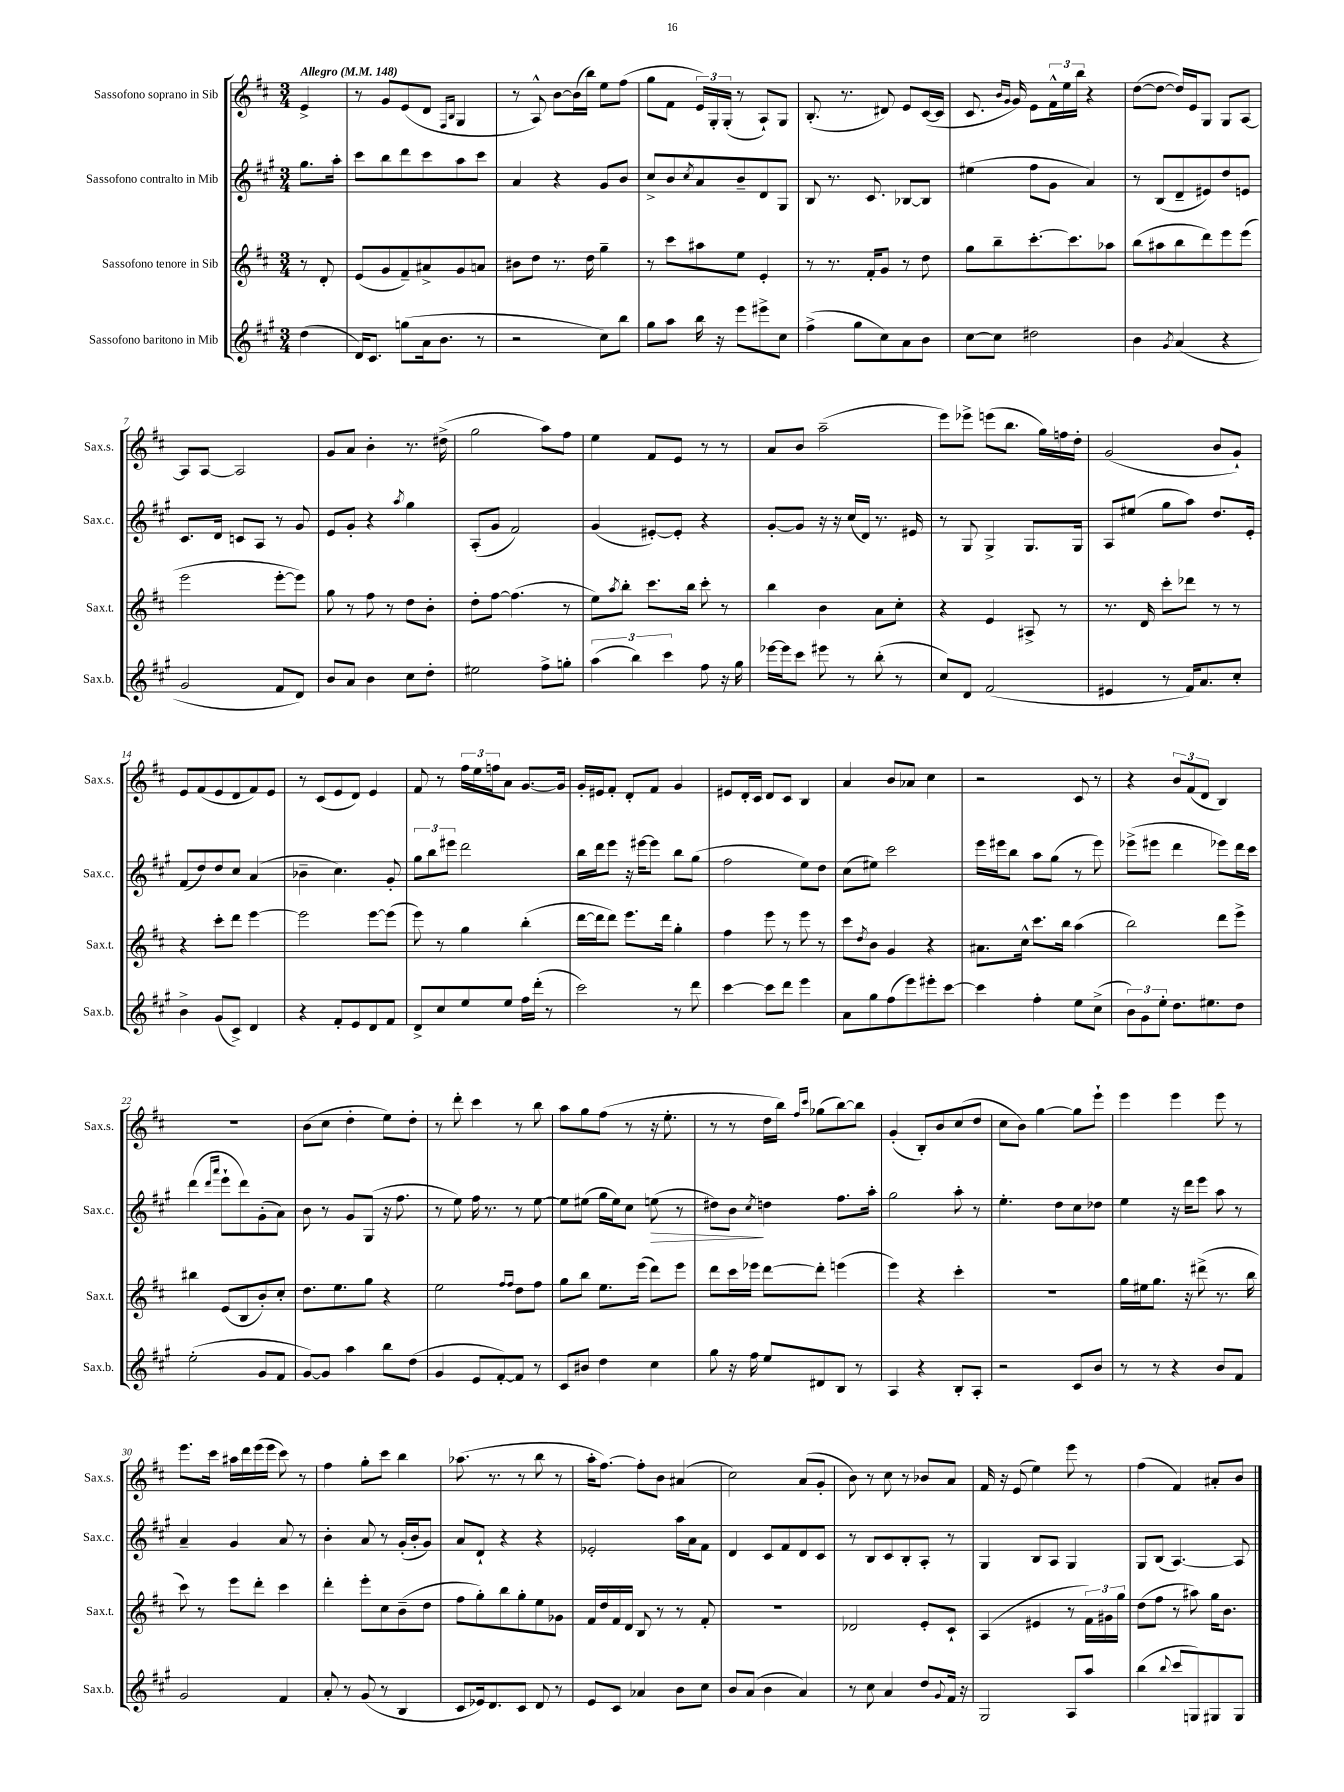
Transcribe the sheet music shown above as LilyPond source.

<<
\new StaffGroup <<
\new Staff = "s0" \with { instrumentName = "Sassofono soprano in Sib" shortInstrumentName = "Sax.s." } {
    \clef treble \key d \major \numericTimeSignature \time 3/4 \partial 4 \tempo "Allegro" 4 = 148
    e'4-> |
    r8 g'8 e'8( d'8 \grace { fis16 b16 } g4 |
    r8 a8-^) b'8~ b'16( b''16) e''8 fis''8( |
    g''8 fis'8 \tuplet 3/2 { e'16) g16-. g16-.( } r8 a8-!) g8 |
    b8.-.( r8. dis'8) e'8 cis'16~( cis'16 |
    cis'8. \grace { b'16 g'16 } g'16) e'8 \tuplet 3/2 { fis'16-^ e''16 b''16 } r4 |
    d''8~( d''8~ d''16) e'16 g8 g8 a8~ |
    a8 a8~ a2 |
    g'8 a'8 b'4-. r8. dis''16->( |
    g''2 a''8) fis''8 |
    e''4 fis'8 e'8 r8 r8 |
    a'8 b'8 a''2--( |
    e'''8) ees'''8-> e'''8( b''8. g''16) f''16 d''16-. |
    g'2( b'8 g'8-!) |
    e'8 fis'8( e'8 d'8 fis'8) e'8 |
    r8 cis'8( e'8 d'8) e'4 |
    fis'8 r8 \tuplet 3/2 { fis''16 e''16 f''16 } a'8 g'8.~ g'16 |
    g'16-. eis'16 fis'8-. d'8-. fis'8 g'4 |
    eis'8 d'16-. cis'16 d'8 cis'8 b4 |
    a'4 b'8 aes'8 cis''4 |
    r2 cis'8 r8 |
    r4 \tuplet 3/2 { b'8 fis'8( d'8 } b4) |
    R2. |
    b'8( cis''8 d''4-. e''8) d''8-. |
    r8 d'''8-. cis'''4 r8 b''8 |
    a''8 g''8 fis''8( r8 r16 e''8.-. |
    r8 r8 d''16 b''16) \grace { fis''16 cis'''16 } ges''8( b''8~) b''8 |
    g'4-.( b8-.) b'8 cis''8( d''8 |
    cis''8 b'8) g''4~ g''8 e'''8-! |
    e'''4 e'''4 e'''8 r8 |
    e'''8. cis'''16 ais''16 d'''16 e'''16( e'''16 cis'''8) r8 |
    fis''4 g''8-. cis'''8 b''4 |
    aes''8.( r8. r8 b''8 r8 |
    a''16-. fis''8.~) fis''8-. b'8 ais'4( |
    cis''2) a'8( g'8-. |
    b'8) r8 cis''8 r8 bes'8 a'8 |
    fis'16 r16 e'8( e''4) e'''8 r8 |
    fis''4( fis'4) ais'8-. b'8 \bar "|." |
}
\new Staff = "s1" \with { instrumentName = "Sassofono contralto in Mib" shortInstrumentName = "Sax.c." } {
    \clef treble \key a \major \numericTimeSignature \time 3/4 \partial 4
    gis''8. a''16-. |
    cis'''8 b''8 d'''8 cis'''8 a''8 cis'''8 |
    a'4 r4 gis'8 b'8 |
    cis''8-> b'8 \acciaccatura { cis''8 } a'8 b'8-- d'8 gis8 |
    b8 r8. cis'8. bes8~ bes8 |
    eis''4( fis''8 gis'8 a'4) |
    r8 b8( d'8-- eis'8) d''8 e'8 |
    cis'8. d'16 c'8 a8 r8 gis'8 |
    e'8 gis'8-. r4 \acciaccatura { a''8 } gis''4 |
    a8-.( gis'8 fis'2) |
    gis'4( eis'8~-.) eis'8-. r4 |
    gis'8~-. gis'8 r16 r16 cis''16( d'16) r8. eis'16 |
    r8 gis8 gis4-> gis8. gis16 |
    a8 eis''8( gis''8 a''8) d''8. e'16-. |
    fis'8( d''8) d''8 cis''8 a'4( |
    bes'4-- cis''4.) gis'8-. |
    \tuplet 3/2 { gis''8 b''8 eis'''8 } d'''2 |
    b''16 d'''16 e'''8 r16 eis'''16~ eis'''8 b''8 gis''8( |
    fis''2 e''8) d''8 |
    cis''8( eis''8) cis'''2 |
    e'''16 eis'''16 b''8 a''8 gis''8( r8 eis'''8) |
    ees'''8->( eis'''8 d'''4 ees'''8) d'''16 cis'''16 |
    d'''4( \grace { d'''16 a'''16 } e'''8-! d'''8) gis'8-.( a'8) |
    b'8 r8 gis'8 gis8( r16 fis''8. |
    r8 e''8) fis''16 r8. r8 e''8~ |
    e''8 eis''8( gis''16 eis''16) cis''8 e''8\>( r8 |
    dis''8) b'8\! \acciaccatura { cis''8 } d''4 fis''8. a''16-. |
    gis''2 a''8-. r8 |
    e''4.-. d''8 cis''8 des''8 |
    e''4 r16 d'''16 e'''8 a''8 r8 |
    a'4-- gis'4 a'8 r8 |
    b'4-. a'8 r8 gis'16-.( b'16-. gis'8) |
    a'8 d'8-! r4 r4 |
    ees'2-. a''16 a'16 fis'8 |
    d'4 cis'8 fis'8 d'8 cis'8 |
    r8 b8 cis'8 b8-. a8-. r8 |
    gis4 b8 a8 gis4 |
    gis8 b8( a4.~) a8 \bar "|." |
}
\new Staff = "s2" \with { instrumentName = "Sassofono tenore in Sib" shortInstrumentName = "Sax.t." } {
    \clef treble \key d \major \numericTimeSignature \time 3/4 \partial 4
    r8 d'8-. |
    e'8( g'8 fis'8--) ais'8-> g'8 a'8 |
    bis'8 d''8 r8. d''16 g''4-- |
    r8 cis'''8 ais''8 e''8 e'4-. |
    r8 r8. fis'16-. g'8 r8 d''8 |
    g''8 b''8-- cis'''8.~-. cis'''8. aes''8 |
    b''8( ais''8 b''8 d'''8) e'''8 e'''8( |
    e'''2 e'''8~-. e'''8) |
    g''8 r8 fis''8 r8 d''8 b'8-. |
    d''8-. fis''8~ fis''4.( r8 |
    e''8) \acciaccatura { a''8 } b''8-. cis'''8. b''16 cis'''8-. r8 |
    b''4 b'4 a'8 cis''8-. |
    r4 e'4 ais8-> r8 |
    r8. d'16 cis'''8-. des'''8 r8 r8 |
    r4 cis'''8-. d'''8 e'''4~ |
    e'''2 e'''8~ e'''8( |
    e'''8) r8 g''4 b''4-.( |
    d'''16~ d'''16 d'''8) e'''8. d'''16 g''4-. |
    fis''4 e'''8 r8 e'''8 r8 |
    cis'''8 \acciaccatura { d''8 } b'8 g'4 r4 |
    ais'8. cis''16-^ cis'''8. b''16 a''4( |
    b''2) d'''8 e'''8-> |
    bis''4 e'8( b8 b'8-.) cis''8-. |
    d''8. e''8. g''8 r4 |
    e''2 \grace { fis''16 fis''16 } d''8 fis''8 |
    g''8 b''8 e''8. e'''16( d'''8) e'''8 |
    d'''8 cis'''16 ees'''16 d'''8~ d'''8-. e'''4( |
    e'''4) r4 cis'''4-. |
    R2. |
    g''16 eis''16 g''8. r16 dis'''8->( r8. b''16 |
    cis'''8) r8 e'''8 d'''8-. cis'''4 |
    d'''4-. e'''8-. cis''8 b'8--( d''8 |
    fis''8 g''8-.) b''8 g''8-. e''8 ges'8 |
    fis'16 d''16 fis'16 d'16 b8 r8 r8 fis'8-. |
    R2. |
    des'2 e'8-. cis'8-! |
    a4( eis'4 r8 \tuplet 3/2 { fis'16) gis'16 g''16 } |
    d''8( fis''8 r8 ais''8) g''16 b'8. \bar "|." |
}
\new Staff = "s3" \with { instrumentName = "Sassofono baritono in Mib" shortInstrumentName = "Sax.b." } {
    \clef treble \key a \major \numericTimeSignature \time 3/4 \partial 4
    d''4( |
    d'16) cis'8. g''8( a'16 b'8. r8 |
    r2 cis''8) b''8 |
    gis''8 a''8 b''16 r16 e'''8 eis'''8-> cis''8 |
    fis''4->( gis''8 cis''8) a'8 b'8 |
    cis''8~ cis''8 dis''2 |
    b'4 \acciaccatura { gis'8 } a'4( r4 |
    gis'2 fis'8 d'8) |
    b'8 a'8 b'4 cis''8 d''8-. |
    eis''2 fis''8-> g''8-. |
    \tuplet 3/2 { a''4( b''4) cis'''4 } fis''8 r16 gis''16 |
    ees'''16~ ees'''16 cis'''8 eis'''8 r8 b''8-.( r8 |
    cis''8) d'8 fis'2( |
    eis'4 r8 fis'16) a'8. cis''8-. |
    b'4-> gis'8( cis'8->) d'4 |
    r4 fis'8-. e'8 d'8 fis'8 |
    d'8-> cis''8 e''8 e''8 fis''16 d'''16-.( r8 |
    cis'''2) r8 d'''8 |
    cis'''4~ cis'''8 d'''8 e'''4 |
    a'8 gis''8 fis''8( e'''8) eis'''8-. cis'''8~ |
    cis'''4 fis''4-. e''8 cis''8->( |
    \tuplet 3/2 { b'8) gis'8 e''8-. } d''8. eis''8. d''8 |
    e''2-.( gis'8 fis'8 |
    gis'8~) gis'8 a''4 b''8 d''8( |
    gis'4 e'8 fis'8~-.) fis'8 r8 |
    cis'8 bis'8 d''4 cis''4 |
    gis''8 r16 fis''16 e''8 dis'8 b8 r8 |
    a4 r4 b8-. a8-. |
    r2 cis'8 b'8 |
    r8 r8 r4 b'8 fis'8 |
    gis'2 fis'4 |
    a'8-. r8 gis'8( r8 b4 |
    cis'8 ees'16) d'8. cis'8 d'8 r8 |
    e'8 cis'8 aes'4 b'8 cis''8 |
    b'8 a'8( b'4 a'4) |
    r8 cis''8 a'4 d''8 \appoggiatura { gis'8 } fis'16 r16 |
    gis2 a8 a''8 |
    b''4( \appoggiatura { b''8 } cis'''8 g8) gis8 gis8 \bar "|." |
}
>>
>>
